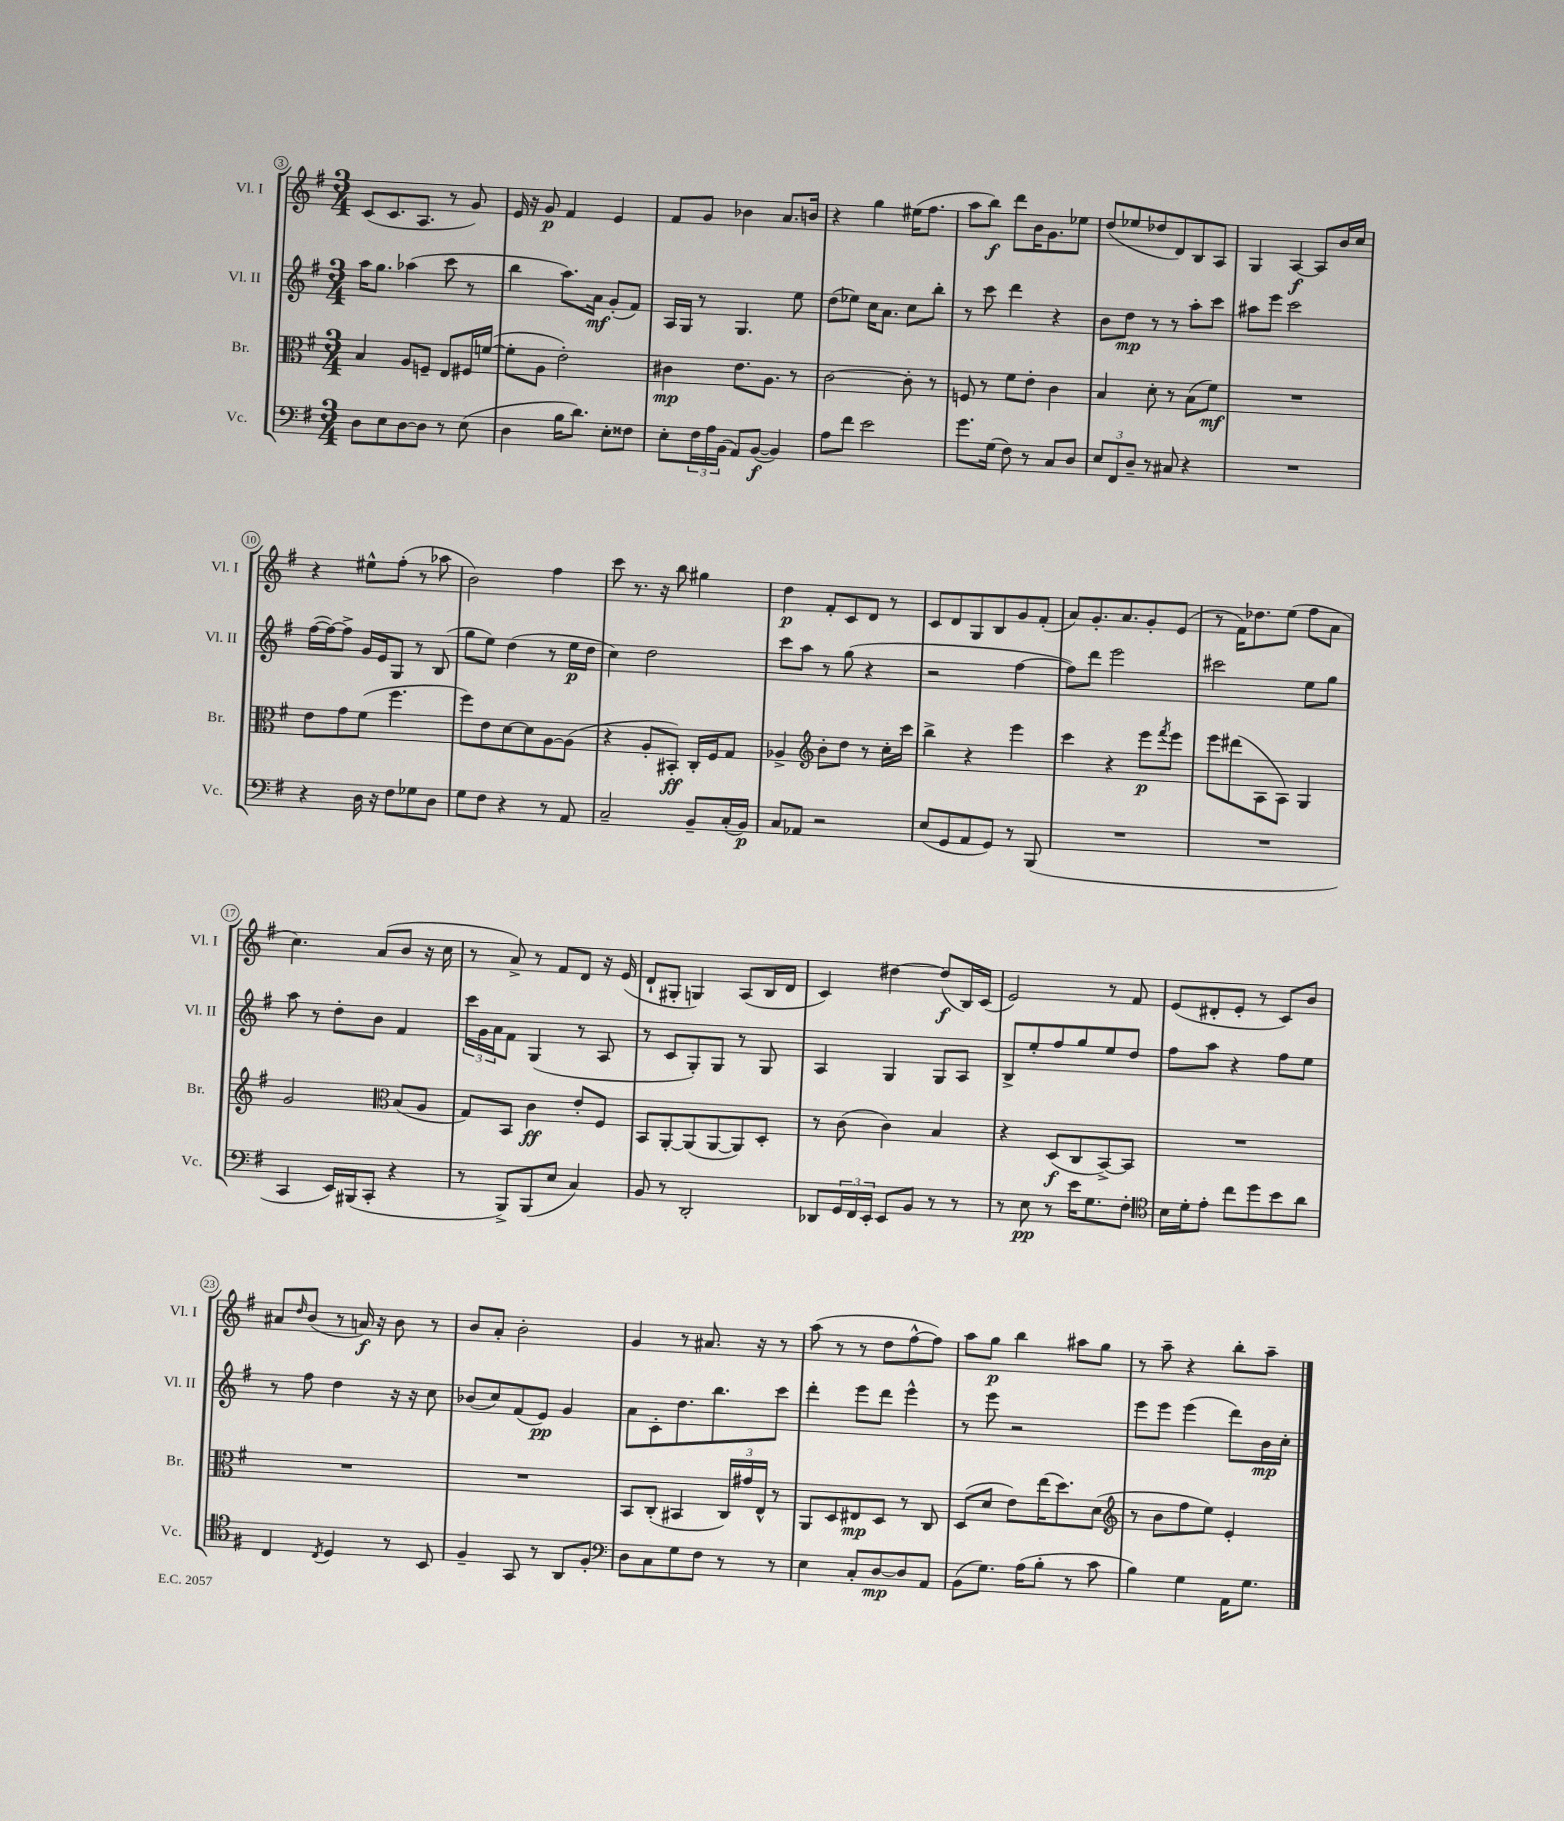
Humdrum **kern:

**kern	**dynam	**kern	**dynam	**kern	**dynam	**kern	**dynam
*part4	*part4	*part3	*part3	*part2	*part2	*part1	*part1
*staff4	*staff4	*staff3	*staff3	*staff2	*staff2	*staff1	*staff1
*I"Vc.	*	*I"Br.	*	*I"Vl. II	*	*I"Vl. I	*
*I'Vc.	*	*I'Br.	*	*I'Vl. II	*	*I'Vl. I	*
*clefF4	*	*clefC3	*	*clefG2	*	*clefG2	*
*k[f#]	*	*k[f#]	*	*k[f#]	*	*k[f#]	*
*M3/4	*	*M3/4	*	*M3/4	*	*M3/4	*
=3	=3	=3	=3	=3	=3	=3	=3
8D\L	.	4B/	.	16aa\KL	.	(8c/L	.
.	.	.	.	8.gg\J	.	.	.
8E\	.	.	.	.	.	8.c/	.
[8D\	.	8A/L	.	(4aa-X\	.	.	.
.	.	.	.	.	.	8.A/J	.
8D\J]	.	8Fn~/J	.	.	.	.	.
8r	.	8E/L	.	8ccc\	.	8r	.
(8E\	.	16F#X/L	.	8r	.	8g/)	.
.	.	([16fn/JJ	.	.	.	.	.
=4	=4	=4	=4	=4	=4	=4	=4
4D\	.	8f'\L]	.	4bb\	.	16e/	.
.	.	.	.	.	.	16r	.
.	.	8A\J	.	.	.	8g/	p
16B\KL	.	2e'\)	.	8.aa\L)	.	4f#/	.
8.d\J)	.	.	.	.	.	.	.
.	.	.	.	16a\Jk	mf	.	.
8E'\L	.	.	.	(8g'/L	.	4e/	.
8F##X\J	.	.	.	8f#/J)	.	.	.
=5	=5	=5	=5	=5	=5	=5	=5
8E'\L	.	4c#X\	mp	16A/LL	.	8f#/L	.
.	.	.	.	16G/JJ	.	.	.
24F#\L	.	.	.	8r	.	8g/J	.
24A\	.	.	.	.	.	.	.
(24BB\JJ	.	.	.	.	.	.	.
8AA/L)	.	8.e\L	.	4.G/	.	4b-X\	.
([8BB/J	f	.	.	.	.	.	.
.	.	8.A\J	.	.	.	.	.
4BB/])	.	.	.	.	.	8.a/L	.
.	.	8r	.	8ee\	.	.	.
.	.	.	.	.	.	16bn/Jk	.
=6	=6	=6	=6	=6	=6	=6	=6
8A\L	.	[2c\	.	(8dd\L	.	4r	.
8f#\J	.	.	.	8ee-X\J)	.	.	.
2e\	.	.	.	16cc\KL	.	4gg\	.
.	.	.	.	8.a\J	.	.	.
.	.	8c'\]	.	8cc\L	.	(16ee#X\KL	.
.	.	.	.	.	.	8.ff#\J	.
.	.	8r	.	8bb'\J	.	.	.
=7	=7	=7	=7	=7	=7	=7	=7
8.g\L	.	8Fn/	.	8r	.	8aa\L	.
.	.	8r	.	8ccc\	.	8bb\J)	f
(16G\Jk	.	.	.	.	.	.	.
8F#\)	.	8f#\L	.	4ddd\	.	8ddd\L	.
8r	.	8e'\J	.	.	.	16b\K	.
.	.	.	.	.	.	8.g\	.
8C/L	.	4c\	.	4r	.	.	.
8D/J	.	.	.	.	.	8ee-X\J	.
=8	=8	=8	=8	=8	=8	=8	=8
12E/L	.	4B/	.	8b\L	.	(8dd/L	.
12FF#/	.	.	.	.	.	.	.
.	.	.	.	8dd\J	mp	8ee-X/	.
12D~/J	.	.	.	.	.	.	.
8r	.	8d'\	.	8r	.	8dd-X/	.
8C#X/	.	8r	.	8r	.	8d/)	.
4r	.	(8B\L	.	8aa'\L	.	8B/	.
.	.	8f#\J)	mf	8ccc\J	.	8A/J	.
=9	=9	=9	=9	=9	=9	=9	=9
2.r	.	2.r	.	8aa#X\L	.	4G/	.
.	.	.	.	8eee\J	.	.	.
.	.	.	.	2ccc\	.	[4A/	f
.	.	.	.	.	.	8A/L]	.
.	.	.	.	.	.	16b/L	.
.	.	.	.	.	.	16cc/JJ	.
!!LO:LB:g=z
=10	=10	=10	=10	=10	=10	=10	=10
4r	.	8e\L	.	([16ff#\LL	.	4r	.
.	.	.	.	16ff#\J_)	.	.	.
.	.	8g\	.	8ff#^\J]	.	.	.
16D\	.	(8f#\J	.	16g/LL	.	8ee#X^^\L	.
16r	.	.	.	16e/J	.	.	.
8F#\L	.	4.ff#\	.	8G/J	.	(8ff#'\J	.
8G-X\	.	.	.	8r	.	8r	.
8D\J	.	.	.	(8B/	.	8aa-X\	.
=11	=11	=11	=11	=11	=11	=11	=11
8G\L	.	8ff#\L)	.	8gg\L	.	2b\)	.
8F#\J	.	8e\	.	8ee\J)	.	.	.
4r	.	[8d\	.	(4dd\	.	.	.
.	.	8d\]	.	.	.	.	.
8r	.	[8A\	.	8r	.	4ff#\	.
8AA/	.	(8A\J]	.	16ee\LL	p	.	.
.	.	.	.	16dd\JJ	.	.	.
=12	=12	=12	=12	=12	=12	=12	=12
2C~/	.	4r	.	4cc\)	.	8ccc\	.
.	.	.	.	.	.	8.r	.
.	.	8A'/L	.	2dd\	.	.	.
.	.	.	.	.	.	16r	.
.	.	8BB#X'/J)	ff	.	.	8bb\	.
8BB~/L	.	16C'/LL	.	.	.	4gg#X\	.
.	.	16F#/J	.	.	.	.	.
(16C'/L	.	8G/J	.	.	.	.	.
16BB/JJ)	p	.	.	.	.	.	.
=13	=13	=13	=13	=13	=13	=13	=13
8C/L	.	4A-X^/	.	8ccc\L	.	4dd\	p
8AA-X/J	.	.	.	8aa\J	.	.	.
*	*	*clefG2	*	*	*	*	*
2r	.	8b'\L	.	8r	.	8f#'/L	.
.	.	8dd\J	.	(8gg\	.	8c/	.
.	.	8r	.	4r	.	8d/J	.
.	.	16cc'\LL	.	.	.	8r	.
.	.	16ccc\JJ	.	.	.	.	.
=14	=14	=14	=14	=14	=14	=14	=14
(8E/L	.	4bb^\	.	2r	.	8c/L	.
8GG/	.	.	.	.	.	8d/	.
8AA/	.	4r	.	.	.	8G/	.
8GG/J)	.	.	.	.	.	8B/	.
8r	.	4eee\	.	[4ff#\	.	8g/	.
(8BBB/	.	.	.	.	.	(8f#'/J	.
=15	=15	=15	=15	=15	=15	=15	=15
2.r	.	4ccc\	.	8ff#\L])	.	8a/L)	.
.	.	.	.	8ddd\J	.	8.g'/	.
.	.	4r	.	2eee\	.	.	.
.	.	.	.	.	.	8.a/	.
.	.	8eee\L	p	.	.	8g'/	.
.	.	8qfff#/	.	.	.	.	.
.	.	8eee\J	.	.	.	(8e/J	.
=16	=16	=16	=16	=16	=16	=16	=16
2.r	.	8eee\L	.	2ccc#X\	.	8r	.
.	.	(8ddd#X\	.	.	.	16f#\KL)	.
.	.	.	.	.	.	8.dd-X\	.
.	.	8A\	.	.	.	.	.
.	.	8A\J)	.	.	.	(8ee\J	.
.	.	4G/	.	8ee\L	.	8ff#\L	.
.	.	.	.	8gg\J	.	8a\J	.
!!LO:LB:g=z
=17	=17	=17	=17	=17	=17	=17	=17
4CC/	.	2g/	.	8aa\	.	4.cc\)	.
.	.	.	.	8r	.	.	.
16EE/LL)	.	.	.	8dd'\L	.	.	.
(16BBB#X/J	.	.	.	.	.	.	.
8CC'/J	.	.	.	8b\J	.	(8a/L	.
*	*	*clefC3	*	*	*	*	*
4r	.	(8B/L	.	4f#/	.	8b/J	.
.	.	8A/J	.	.	.	16r	.
.	.	.	.	.	.	16cc\	.
=18	=18	=18	=18	=18	=18	=18	=18
8r	.	8G/L)	.	24ccc\LL	.	8r	.
.	.	.	.	24g\	.	.	.
.	.	.	.	24a\J	.	.	.
8BBB^/L)	.	8BB/J	.	8f#\J	.	8a^/)	.
(8BBB/	.	4c\	ff	(4G/	.	8r	.
8E/J	.	.	.	.	.	8f#/L	.
4C/)	.	8e'/L	.	8r	.	8d/J	.
.	.	8F#/J	.	8A/	.	16r	.
.	.	.	.	.	.	(16e/	.
=19	=19	=19	=19	=19	=19	=19	=19
8BB/	.	8BB/L	.	8r	.	8d`/L	.
8r	.	[8AA'/	.	8c/L	.	8G#X'/J	.
2DD'/	.	(8AA/]	.	8G'/)	.	4Gn/)	.
.	.	[8AA/	.	8G/J	.	.	.
.	.	8AA/])	.	8r	.	(8A/L	.
.	.	8D'/J	.	8G/	.	16B/L	.
.	.	.	.	.	.	16d/JJ	.
=20	=20	=20	=20	=20	=20	=20	=20
8DD-X/L	.	8r	.	4A/	.	4c/)	.
24GG/L	.	(8c\	.	.	.	.	.
24FF#/	.	.	.	.	.	.	.
24EE'/JJ	.	.	.	.	.	.	.
8EE/L	.	4c\)	.	4G/	.	[4dd#X\	.
8BB/J	.	.	.	.	.	.	.
8r	.	4B/	.	8G/L	.	(8dd#/L]	f
8r	.	.	.	8A/J	.	16B/L)	.
.	.	.	.	.	.	(16c/JJ	.
=21	=21	=21	=21	=21	=21	=21	=21
8r	.	4r	.	8B^/L	.	2e/)	.
8E\	pp	.	.	8ee'/	.	.	.
8r	.	(8D/L	f	8ff#/	.	.	.
16e\KL	.	8C/	.	8gg/	.	.	.
8.G\	.	.	.	.	.	.	.
.	.	[8BB^/)	.	8ee/	.	8r	.
8F#'\J	.	8BB/J]	.	8dd/J	.	8f#/	.
=22	=22	=22	=22	=22	=22	=22	=22
*clefC4	*	*	*	*	*	*	*
16B\LL	.	2.r	.	8ff#\L	.	(8e/L	.
16d'\J	.	.	.	.	.	.	.
8e'\J	.	.	.	8aa\J	.	8d#X'/	.
8cc\L	.	.	.	4r	.	8e'/J	.
8dd\	.	.	.	.	.	8r	.
8b\	.	.	.	8ff#\L	.	8c/L)	.
8a\J	.	.	.	8ee\J	.	8b/J	.
!!LO:LB:g=z
=23	=23	=23	=23	=23	=23	=23	=23
4C/	.	2.r	.	8r	.	8a#X/L	.
.	.	.	.	.	.	16qqdd/	.
.	.	.	.	8ff#\	.	(8b/J	.
8qC/	.	.	.	.	.	.	.
4D/	.	.	.	4dd\	.	8r	.
.	.	.	.	.	.	16an/)	f
.	.	.	.	.	.	16r	.
8r	.	.	.	16r	.	8b\	.
.	.	.	.	16r	.	.	.
8BB/	.	.	.	8cc\	.	8r	.
=24	=24	=24	=24	=24	=24	=24	=24
4F#~/	.	2.r	.	(8b-X/L	.	8b/L	.
.	.	.	.	8cc/)	.	8a'/J	.
8GG/	.	.	.	(8f#/	.	2b'\	.
8r	.	.	.	8e/J)	pp	.	.
8AA/L	.	.	.	4g/	.	.	.
8F#'/J	.	.	.	.	.	.	.
=25	=25	=25	=25	=25	=25	=25	=25
*clefF4	*	*	*	*	*	*	*
8D\L	.	8BB/L	.	8a\L	.	4g/	.
8C\	.	(8C'/J	.	8c'\	.	.	.
8G\	.	4BB#X/	.	8.dd\	.	8r	.
8F#\J	.	.	.	.	.	8.a#X/	.
.	.	.	.	8.bb\	.	.	.
8r	.	24C/LL)	.	.	.	.	.
.	.	24g#X/	.	.	.	.	.
.	.	.	.	.	.	16r	.
.	.	24E^^/JJ	.	.	.	.	.
8r	.	8r	.	8ccc\J	.	8r	.
=26	=26	=26	=26	=26	=26	=26	=26
4E\	.	8AA/L	.	4ddd'\	.	(8aa\	.
.	.	8D/	.	.	.	8r	.
8C'/L	.	8E#X/	mp	8eee\L	.	8r	.
[8D/	mp	8D/J	.	8ddd\J	.	8dd\L	.
8D/]	.	8r	.	4eee^^\	.	[8ff#^^\	.
8AA/J	.	8C/	.	.	.	8ff#\J])	.
=27	=27	=27	=27	=27	=27	=27	=27
(8BB\L	.	(8D/L	.	8r	.	8aa\L	.
8.G\J)	.	8d/J	.	8eee\	.	8gg\J	p
.	.	8e\L)	.	2r	.	4bb\	.
(16A\KL	.	.	.	.	.	.	.
8B'\J	.	(16ee\K	.	.	.	.	.
.	.	8.dd\)	.	.	.	.	.
8r	.	.	.	.	.	8aa#X\L	.
8c\	.	(8d\J	.	.	.	8gg\J	.
=28	=28	=28	=28	=28	=28	=28	=28
*	*	*clefG2	*	*	*	*	*
4B\)	.	8r	.	8eee\L	.	8r	.
.	.	8b\L	.	8eee\J	.	8aa~\	.
4G\	.	8ff#\	.	(4eee\	.	4r	.
.	.	8ee\J)	.	.	.	.	.
16AA\KL	.	4e'/	.	8ddd\L)	.	8bb'\L	.
8.G\J	.	.	.	.	.	.	.
.	.	.	.	16b\L	mp	8aa~\J	.
.	.	.	.	16cc'\JJ	.	.	.
==	==	==	==	==	==	==	==
*-	*-	*-	*-	*-	*-	*-	*-
